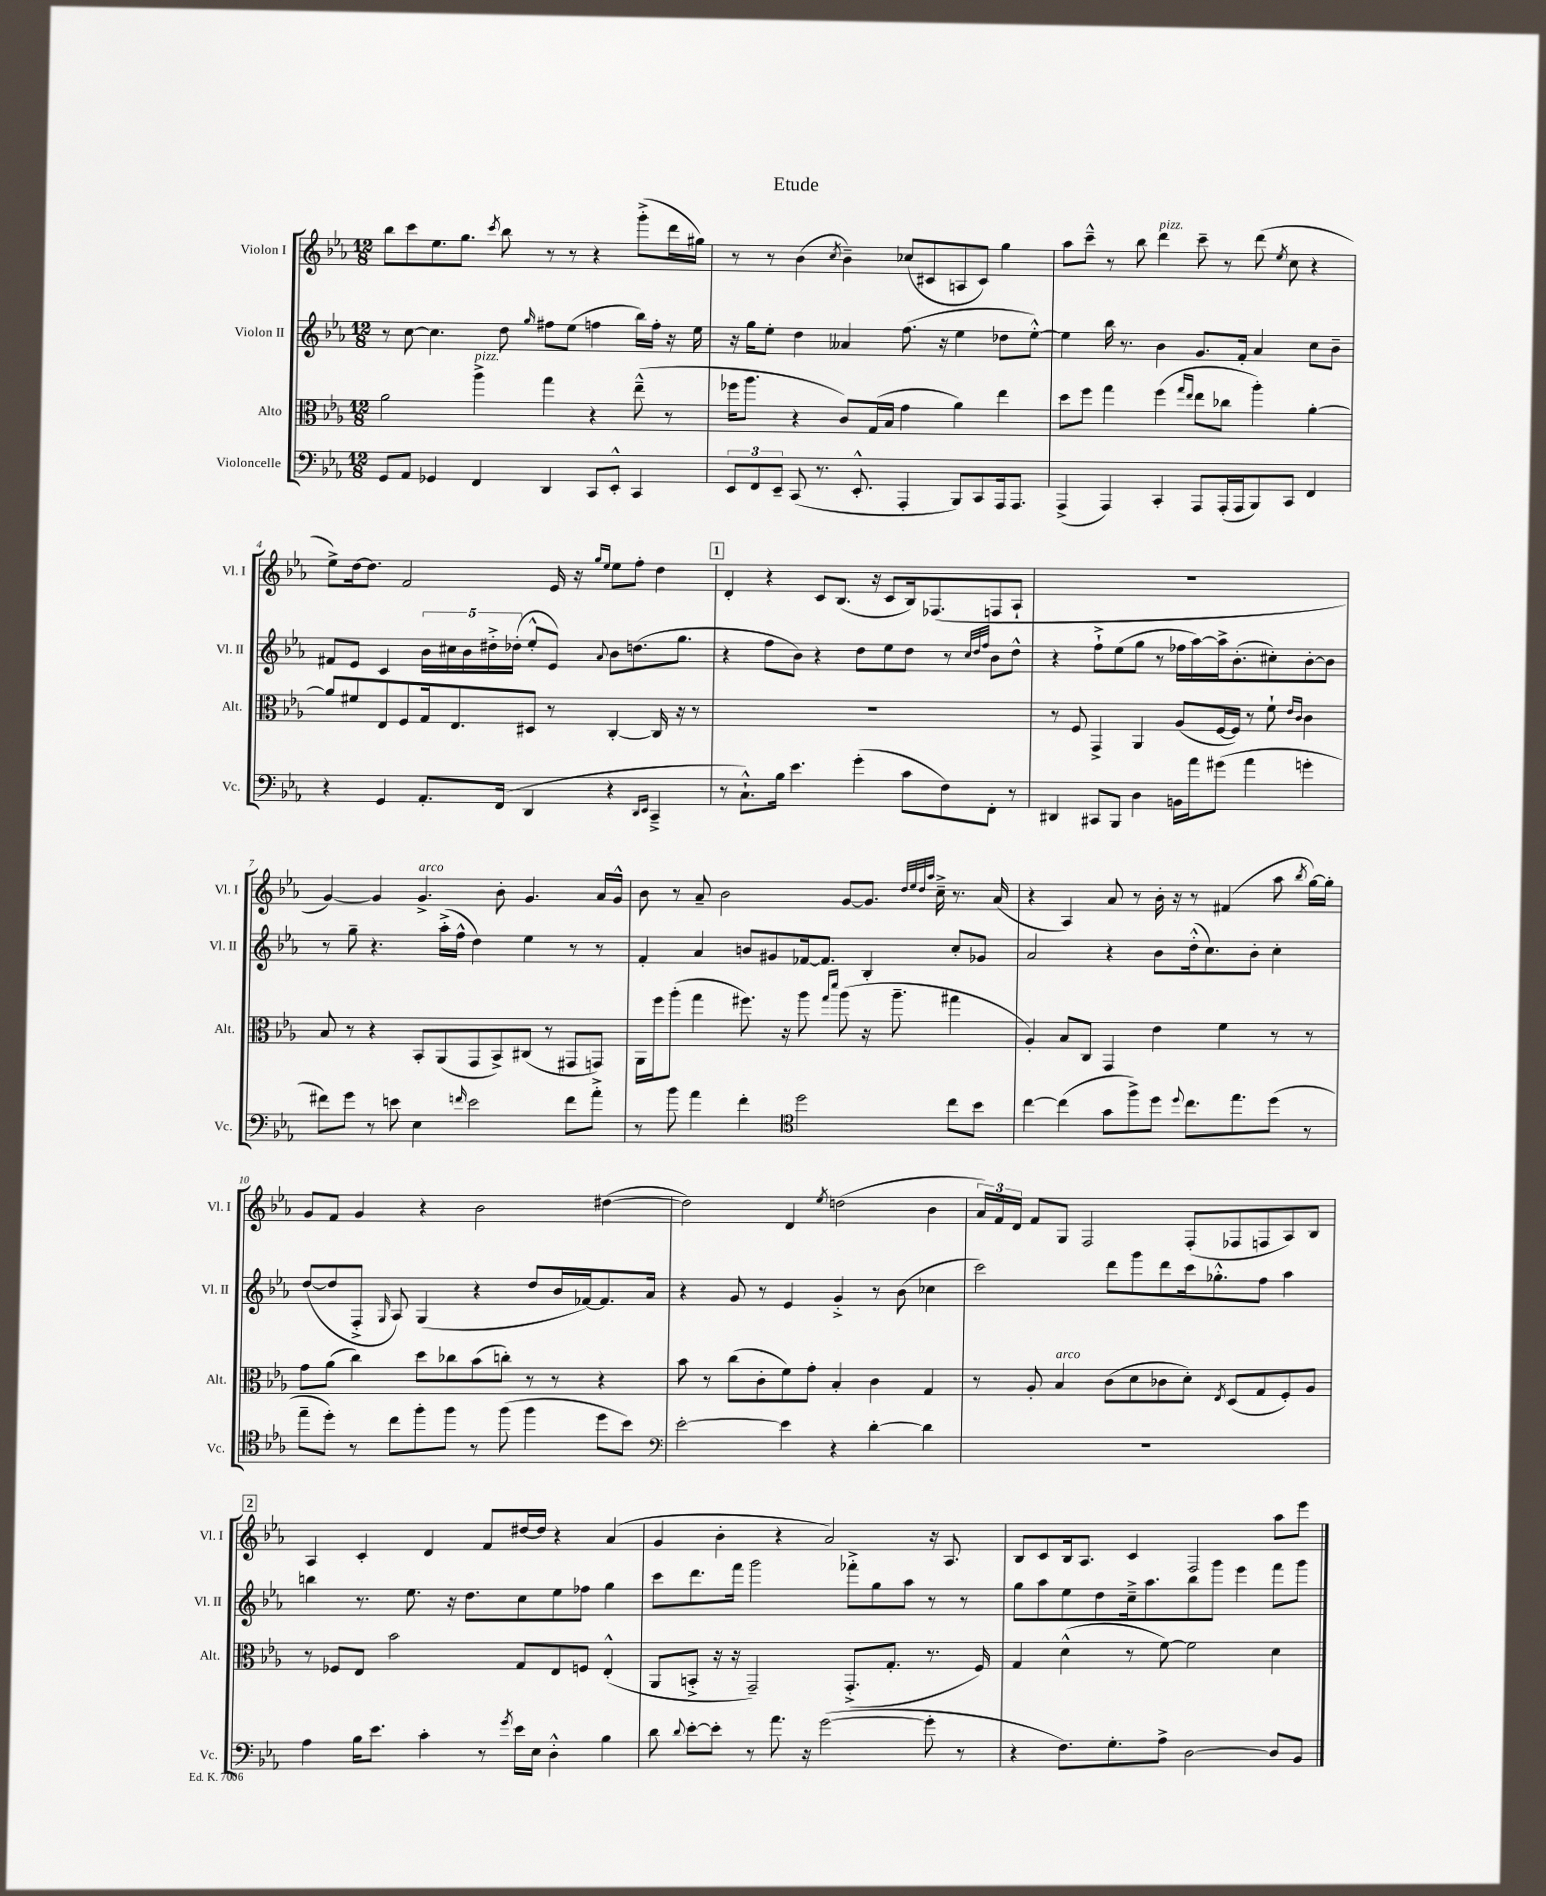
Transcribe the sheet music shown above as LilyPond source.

\header { title = "Etude" }
<<
\new StaffGroup <<
\new Staff = "s0" \with { instrumentName = "Violon I" shortInstrumentName = "Vl. I" } {
    \clef treble \key ees \major \numericTimeSignature \time 12/8
    \autoBeamOff bes''8[ c'''8 ees''8. g''8.] \acciaccatura { c'''8 } bes''8 r8 r8 r4 g'''8[-.->( d'''16 gis''16]) |
    r8 r8 bes'4( \acciaccatura { c''8 } bes'4--) ces''8[( cis'8 a8 cis'8]) g''4 |
    aes''8[ c'''8]---^ r8 bes''8 d'''4^\markup { \italic "pizz." } c'''8-- r8 d'''8( \acciaccatura { ees''8 } c''8 r4 |
    ees''8[->) d''16~ d''8.] f'2 ees'16 r16 \grace { g''16[ ees''16] } ees''8[ f''8]-. d''4 |
    \mark \markup { \box "1" } d'4-. r4 c'8[ bes8.]( r16 c'8[ bes16) fes8.( f8 aes8]-! |
    R1. |
    g'4~) g'4 g'4.->^\markup { \italic "arco" } bes'8-. g'4. aes'16[ g'16]-^ |
    bes'8 r8 aes'8-- bes'2 g'8[~ g'8.] \grace { d''32[ ees''32 d''32 aes''32] } c''16---> r8. aes'16( |
    r4 aes4) aes'8 r8 bes'16-. r16 r8 fis'4( aes''8 \acciaccatura { bes''8 } g''16[~) g''16]-. |
    g'8[ f'8] g'4 r4 bes'2 dis''4~( |
    dis''2) d'4 \acciaccatura { ees''8 } d''2( bes'4 |
    \tuplet 3/2 { aes'16[) f'16 d'16] } f'8[ g8] f2 f8[-.( fes8 f8 aes8) bes8] |
    \mark \markup { \box "2" } aes4 c'4-. d'4 f'8[ dis''16~ dis''16] r4 aes'4( |
    g'4 bes'4-. r4 aes'2) r16 aes8. |
    bes8[ c'8 bes16 aes8.] c'4 f2 aes''8[ ees'''8] \bar "|." |
}
\new Staff = "s1" \with { instrumentName = "Violon II" shortInstrumentName = "Vl. II" } {
    \clef treble \key ees \major \numericTimeSignature \time 12/8
    \autoBeamOff r8 c''8~ c''4. d''8 \grace { g''16 } fis''8[ ees''8]( f''4 bes''16[) f''16]-. r16 ees''16 |
    r16 g''16[ ees''8]-. d''4 aeses'4 f''8.( r16 ees''4 des''8[ ees''8]~-.-^) |
    ees''4 bes''16 r8. bes'4 g'8.[ f'16]-. aes'4 c''8[ bes'8]-- |
    fis'8[ ees'8] c'4 \tuplet 5/4 { bes'16[ cis''16 bes'16 dis''16-.-> des''16]-.( } ees''8[-.-^ ees'8]) \appoggiatura { aes'8 } bes'8[ d''8.( g''8.] |
    \mark \markup { \box "1" } r4 f''8[ bes'8]) r4 d''8[ ees''8 d''8] r8 \grace { c''32[ d''32 f''32] } bes'8[ d''8]-^ |
    r4 f''8[-!-> ees''8( g''8] r8 fes''16[ aes''16~) aes''16-> bes'8.-.( cis''8-.) bes'8~-. bes'8] |
    r8 g''8-- r4. aes''16[-.->( f''16]-^ d''4) ees''4 r8 r8 |
    f'4-. aes'4 b'8[ gis'8 fes'16~ fes'8.] bes4-. c''8[-. ges'8] |
    aes'2 r4 bes'8[ d''16-.-^( c''8.) bes'8]-. c''4-. |
    d''8[~( d''8 f8]-.-> \grace { g16 } aes8) g4( r4 d''8[ bes'16 fes'16~) fes'8. aes'16] |
    r4 g'8 r8 ees'4 g'4-.-> r8 bes'8( ces''4 |
    c'''2) d'''8[ g'''8 d'''8 c'''16 ges''8.-.-^ f''8] aes''4 |
    \mark \markup { \box "2" } b''4 r8. ees''8. r16 d''8.[ c''8 ees''8 fes''8] g''4 |
    c'''8[ d'''8. f'''16] g'''2 fes'''8[-.-> g''8 aes''8] r8 r8 |
    g''8[ aes''8 ees''8 d''8 c''16---> aes''8. bes''8 g'''8] ees'''4 f'''8[ g'''8] \bar "|." |
}
\new Staff = "s2" \with { instrumentName = "Alto" shortInstrumentName = "Alt." } {
    \clef alto \key ees \major \numericTimeSignature \time 12/8
    \autoBeamOff aes'2 aes''4->^\markup { \italic "pizz." } g''4 r4 ees''8---^( r8 |
    fes''16[ aes''8.] r4 c'8[) g16( bes16] g'4 aes'4) ees''4 |
    d''8[ f''8] g''4 f''4( \grace { g''16[ ees''16] } ees''8[ ces''8] aes''4-.) aes'4~-. |
    aes'8[ fis'8 ees8 f8 g16 ees8. dis8] r8 c4~-. c16 r16 r8 |
    \mark \markup { \box "1" } R1. |
    r8 f8 g,4-> aes,4 aes8[( f16~ f16]) r8 f'8-! \grace { ees'16[ c'16] } c'4 |
    bes8 r8 r4 bes,8[-. aes,8( g,8 bes,8->) cis8]( r8 gis,8[ g,8]) |
    aes,16[ f''16 aes''8]-.( g''4 fis''8.) r16 aes''8 \grace { g''16[ d'''16] } aes''8( r16 aes''8.-- gis''4 |
    aes4-.) bes8[ c8] g,4 ees'4 f'4 r8 r8 |
    g'8[ aes'8]( c''4) d''8[ ces''8 bes'8( c''8]-.) r8 r8 r4 |
    bes'8 r8 c''8[( c'8-. f'8) g'8]-. bes4-. c'4 g4 |
    r8 aes8-. bes4^\markup { \italic "arco" } c'8[( d'8 ces'8 d'8]-.) \acciaccatura { ees8 } d8[( g8 f8-.) aes8] |
    \mark \markup { \box "2" } r8 fes8[ ees8] bes'2 g8[ ees8 f8] ees4-.-^( |
    aes,8[ b,8]-.-> r16 r16 g,2--) g,8.[-.->( g8.]-. r8. f16) |
    g4 d'4-^( r8 f'8~) f'2 d'4 \bar "|." |
}
\new Staff = "s3" \with { instrumentName = "Violoncelle" shortInstrumentName = "Vc." } {
    \clef bass \key ees \major \numericTimeSignature \time 12/8
    \autoBeamOff g,8[ aes,8] ges,4 f,4 d,4 c,8[ ees,8]-.-^ c,4 |
    \tuplet 3/2 { ees,8[ f,8 ees,8]-- } c,8( r8. ees,8.-.-^ aes,,4-. bes,,8[) c,8 aes,,16 aes,,8.] |
    aes,,4->( aes,,4) c,4-. aes,,8[ aes,,16-.( aes,,16 bes,,8) c,8] f,4 |
    r4 g,4 aes,8.[-. f,16]( d,4 r4 \grace { d,16[ ees,16] } c,4---> |
    \mark \markup { \box "1" } r8 c8.[-!-^) bes16] ees'4. g'4-.( c'8[ f8) f,8]-. r8 |
    dis,4 cis,8[ bes,,8] d4 b,16[ aes'16 gis'8]( aes'4 g'4-. |
    fis'8[) g'8] r8 e'8 ees4 \grace { f'16 } e'2 f'8[ aes'8]-.-> |
    r8 bes'8 aes'4 f'4-. \clef tenor d''2 c''8[ bes'8] |
    c''4~ c''4( g'8[ f''8->) d''8] \appoggiatura { d''8 } c''8.[ ees''8. d''8]( r8 |
    ees''8[-- d''8]-.) r8 c''8[ f''8-. f''8] r8 f''8( f''4 d''8[ bes'8]) |
    \clef bass ees'2~-. ees'4 r4 d'4~-. d'4 |
    R1. |
    \mark \markup { \box "2" } aes4 bes16[ ees'8.] c'4-. r8 \acciaccatura { g'8 } ees'16[ ees16] d4-.-^ bes4 |
    d'8 \appoggiatura { d'8 } ees'8[~-. ees'8]-. r8 aes'8. r16 g'2~( g'8-. r8 |
    r4 f8.[) g8.-. aes8]-> d2~ d8[ bes,8] \bar "|." |
}
>>
>>
